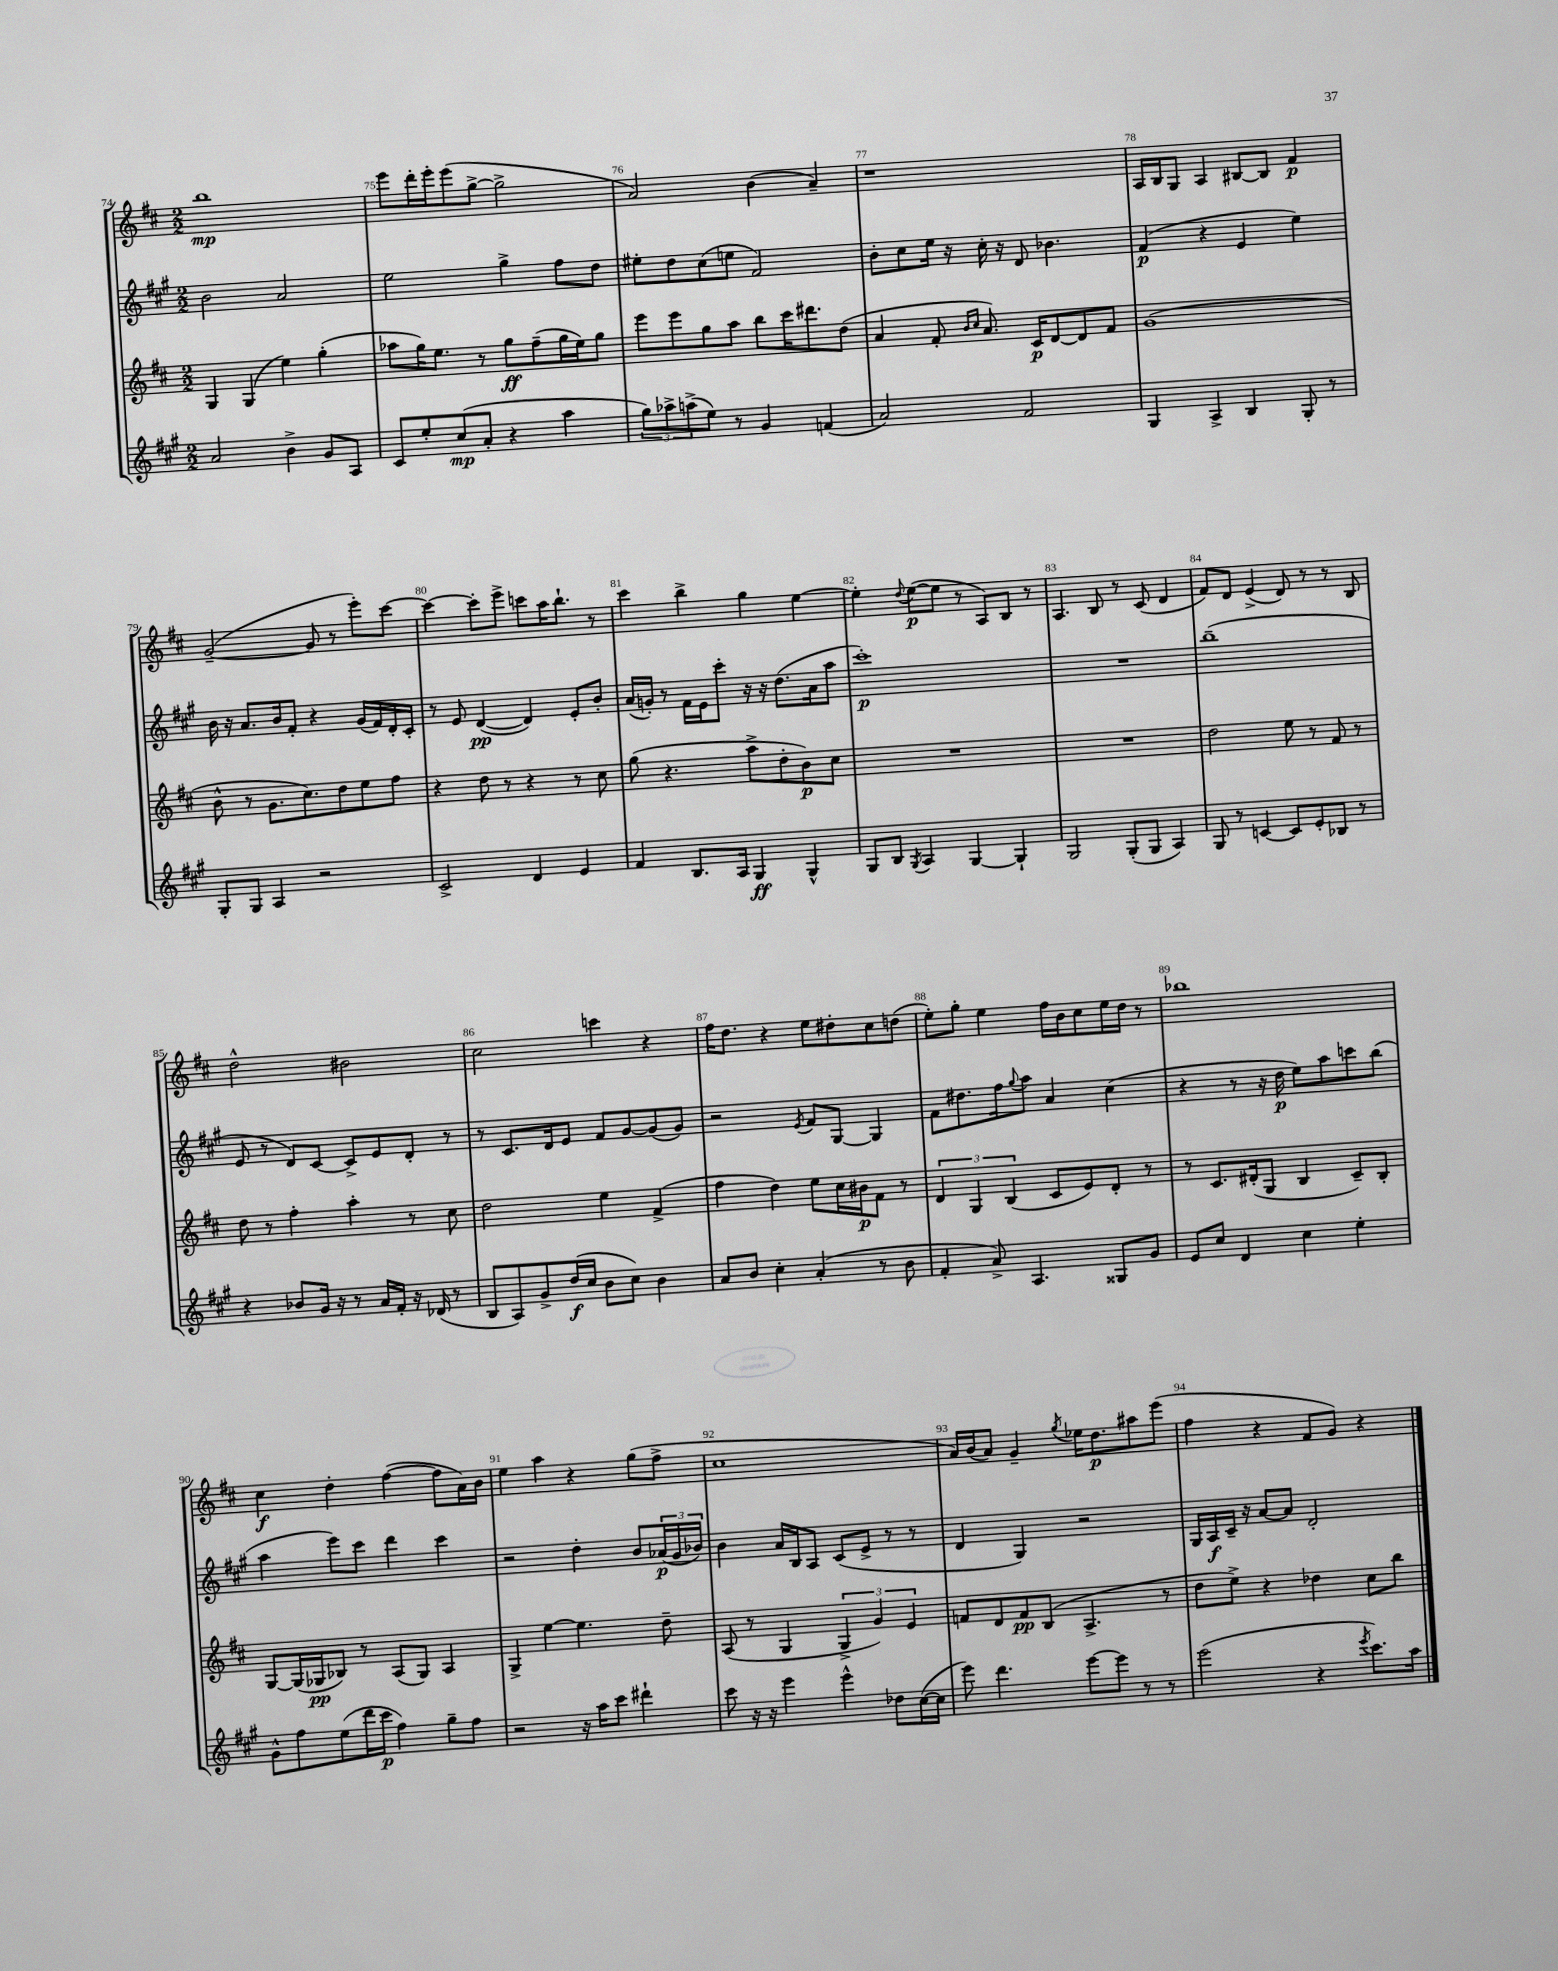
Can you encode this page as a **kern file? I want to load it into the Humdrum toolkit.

**kern	**kern	**kern	**kern
*staff4	*staff3	*staff2	*staff1
*clefG2	*clefG2	*clefG2	*clefG2
*k[f#c#g#]	*k[f#c#]	*k[f#c#g#]	*k[f#c#]
*M2/2	*M2/2	*M2/2	*M2/2
2a	4G	2b	1bb
.	(4G	.	.
4b^	4ee)	2a	.
8g#	(4gg'	.	.
8A	.	.	.
=	=	=	=
8c#	8aa-	2ee	8eee
8ee'	16gg)	.	16ddd'
.	8.ee	.	16eee'
(8cc#	.	.	(8eee
8a'	8r	.	[8gg^
4r	8gg	4gg#^	2gg^]
.	(8ff#~	.	.
4aa	16gg	8ff#	.
.	16ee)	.	.
.	8gg	8dd	.
=	=	=	=
12gg#)	8eee	8ee#'	2a)
12aa-^	.	.	.
.	8eee	8dd	.
(12aa^	.	.	.
8ee)	8gg	(8cc#	.
8r	8aa	8ee	.
4g#	8bb	2f#)	(4b
.	16ccc#	.	.
.	8.ddd#	.	.
(4f	.	.	4a~)
.	(8dd	.	.
=	=	=	=
2a)	4a	8b'	1r
.	.	8cc#	.
.	8f#'	16ee	.
.	.	16r	.
.	16qqb	.	.
.	16qqcc#	.	.
.	8.a)	16cc#'	.
.	.	16r	.
2f#	.	8d	.
.	16c#	.	.
.	[8d	4.b-	.
.	8d]	.	.
.	8f#	.	.
=	=	=	=
4G#	(1g	(4f#	16A
.	.	.	16B
.	.	.	8G
4A^	.	4r	4A
4B	.	4e	[8B#
.	.	.	8B#]
8G#'	.	4ee)	4f#
8r	.	.	.
=	=	=	=
8G#'	8b^^	16b	([2g~
.	.	16r	.
8G#	8r	8.a	.
4A	8.g	.	.
.	.	16b	.
.	.	8f#'	.
.	8.cc#)	.	.
2r	.	4r	8g]
.	8dd	.	8r
.	8ee	(16g#	8eee')
.	.	16f#)	.
.	8ff#	16d'	[8ccc#
.	.	16c#'	.
=	=	=	=
2c#^	4r	8r	4ccc#_
.	.	8e	.
.	8dd	([4d	8ccc#']
.	8r	.	8eee^
4d	4r	4d])	8ccc
.	.	.	16aa
.	.	.	8.bb`
4e	8r	8e'	.
.	8cc#	8b'	8r
=	=	=	=
4f#	(8gg	(16a	4ccc#
.	.	16g')	.
.	4.r	8r	.
8.B	.	16f#	4bb^
.	.	16e	.
.	.	8ccc#'	.
16A	.	.	.
4G#	8aa^	16r	4gg
.	.	16r	.
.	8dd'	(8.dd	.
4G#^^	8b)	.	[4ee
.	.	16a	.
.	8cc#	8aa	.
=	=	=	=
8G#	1r	1ccc#')	4ee']
8B	.	.	.
8qG#	.	.	8qqdd
4A	.	.	([8ee
.	.	.	8ee]
[4G#	.	.	8r
.	.	.	8A)
4G#`]	.	.	8B
.	.	.	8r
=	=	=	=
2G#	1r	1r	4.A
.	.	.	8B
(8G#'	.	.	8r
8G#	.	.	(8c#
4A)	.	.	4d
=	=	=	=
8G#	2dd	(1bb~	8f#)
8r	.	.	8d
[4c	.	.	(4e^
8c]	8ee	.	8d)
8e'	8r	.	8r
8B-	8f#	.	8r
8r	8r	.	8B
=	=	=	=
4r	8dd	8e	2dd^^
.	8r	8r	.
8b-	4ff#'	8d)	.
16g#	.	[8c#	.
16r	.	.	.
8r	4aa'	8c#^]	2b#
16a	.	8e	.
16f#'	.	.	.
16r	8r	8d'	.
(16d-	.	.	.
8r	8cc#	8r	.
=	=	=	=
8B	2dd	8r	2cc#
8A)	.	8.c#	.
8g#^	.	.	.
.	.	16d	.
(16dd	.	8e	.
16cc#	.	.	.
8b	4ee	8f#	4ccc
8cc#)	.	[8g#	.
4b	(4f#^	(8g#]	4r
.	.	8g#)	.
=	=	=	=
8a	4ff#	2r	16ff#
.	.	.	8.dd
8b	.	.	.
4cc#'	4dd)	.	4r
.	.	8qe	.
(4a'	8ee	8f#	8ee
.	16cc#	[8G#	8dd#'
.	16b#	.	.
8r	8f#	4G#]	8cc#
8b	8r	.	(8dd
=	=	=	=
4f#'	6d	8f#	8ee')
.	.	8.dd#	8gg'
.	6G	.	.
8a^)	.	.	4ee
.	.	16ff#	.
.	(6B	.	.
.	.	8qqgg#	.
4.A	.	8aa	.
.	8c#	4a	16ff#
.	.	.	16b
.	8e)	.	8cc#
8G##	8d'	(4cc#	16ee
.	.	.	16dd
8g#	8r	.	8r
=	=	=	=
8e	8r	4r	1bb-
8cc#	8.c#	.	.
4d	.	8r	.
.	(16d#'	.	.
.	8G	16r	.
.	.	16dd	.
4cc#	4B	8ee)	.
.	.	8aa	.
4ee'	8c#~)	8ccc	.
.	8B'	(8bb	.
=	=	=	=
8g#^^	[8G	4aa	4cc#
8ff#	(16G]	.	.
.	16G-	.	.
(8ee	8B-)	8eee)	4dd'
16ddd	8r	8ccc#	.
16ccc#	.	.	.
4ff#)	(8A	4ddd	([4ff#
.	8G-)	.	.
8gg#~	4A	4ccc#	8ff#]
8ff#	.	.	16a)
.	.	.	16b
=	=	=	=
2r	4G^	2r	4ee
.	[4ee	.	4aa
16r	4.ee]	4dd'	4r
16aa	.	.	.
8ccc#	.	.	.
4ddd#`	.	8b	(8gg
.	8dd~	(24a-	8ff#^
.	.	24g#	.
.	.	24b-)	.
=	=	=	=
8ccc#	(8A	4b	1cc#
16r	8r	.	.
16r	.	.	.
4eee	4G	16a	.
.	.	16B	.
.	.	8A	.
4eee^^	6G^	(8c#	.
.	.	8e^	.
.	6g)	.	.
8dd-	.	8r	.
.	6e	.	.
([16cc#	.	8r	.
16cc#]	.	.	.
=	=	=	=
8eee)	8f	4d	16a)
.	.	.	(16b
4.ddd	8d	.	8a)
.	8f	4G#)	4g~
.	(8B	.	.
.	.	.	8qgg
[8eee	4.A^	2r	16ee-
.	.	.	8.dd
8eee]	.	.	.
8r	.	.	8aa#
8r	8r	.	(8eee
=	=	=	=
(2eee	8dd	16G#	4ff#
.	.	16A	.
.	8ee^)	16c#~	.
.	.	16r	.
.	4r	[8a	4r
.	.	8a]	.
4r	4dd-	2d'	8f#
.	.	.	8g)
8qeee	.	.	.
8.ccc#)	8cc#	.	4r
.	8bb	.	.
16aa	.	.	.
==	==	==	==
*-	*-	*-	*-
